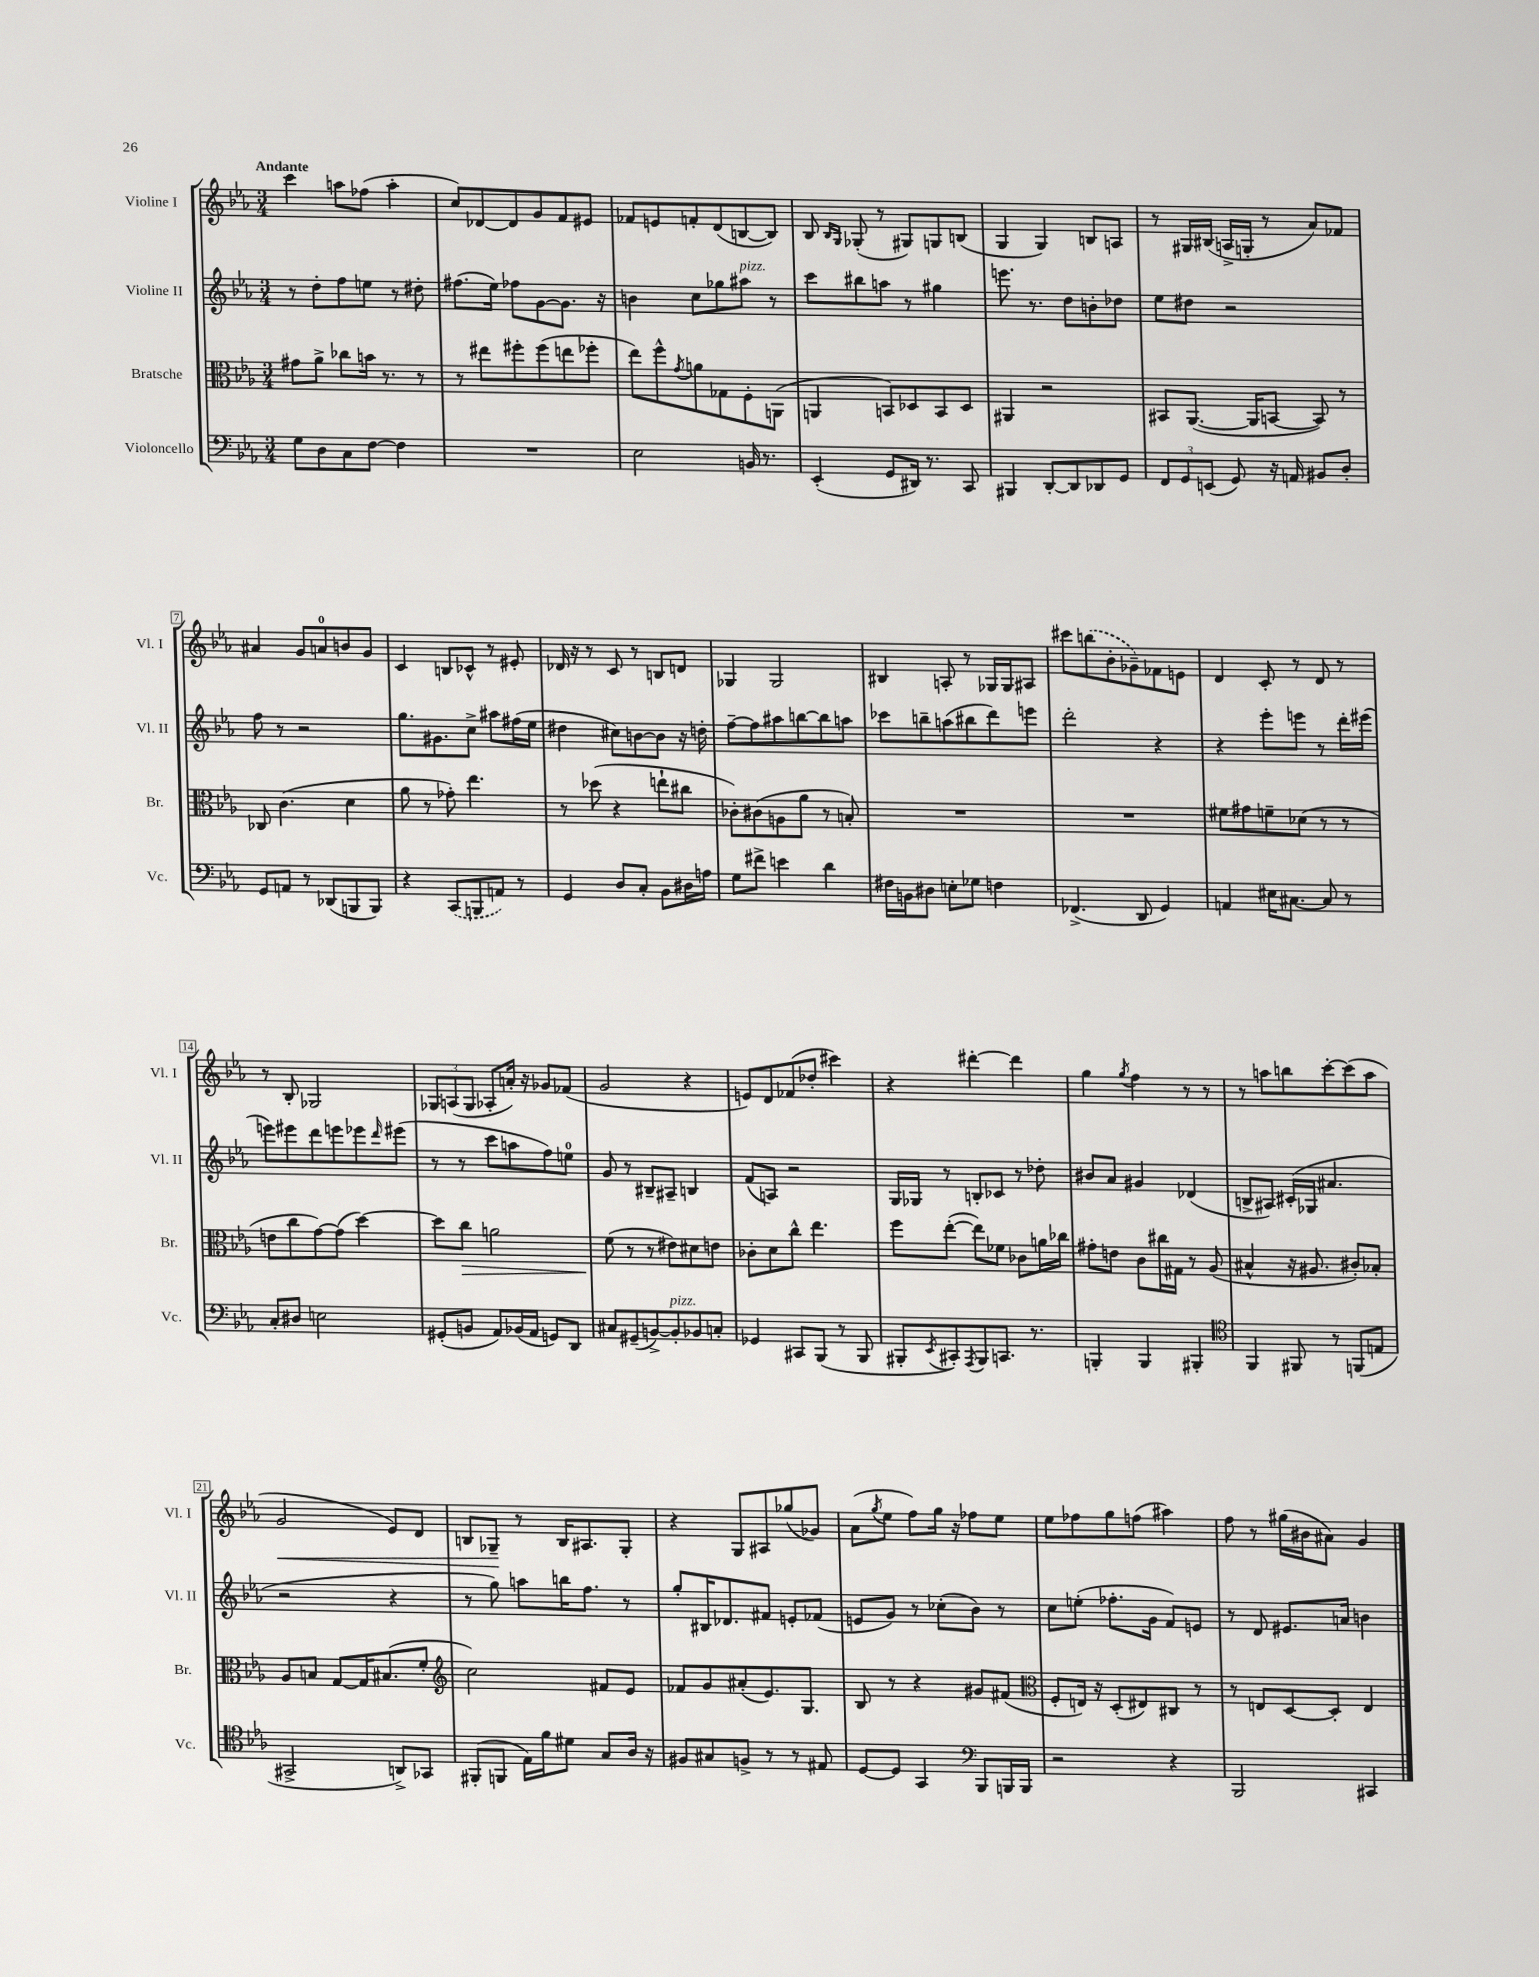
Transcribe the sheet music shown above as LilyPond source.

<<
\new StaffGroup <<
\new Staff = "s0" \with { instrumentName = "Violine I" shortInstrumentName = "Vl. I" } {
    \clef treble \key ees \major \numericTimeSignature \time 3/4 \tempo "Andante"
    c'''4 a''8 fes''8( a''4-. |
    c''8) des'8~ des'8 g'8 f'8 eis'8 |
    fes'8 e'8 f'8-. d'8( b8~ b8) |
    bes8 \grace { bes16 g16 } ges8-.( r8 gis8) g8 b8( |
    g4 g4) b8 a8 |
    r8 gis16 bis16( a16-> g16-. r8 aes'8) fes'8 |
    ais'4 g'8 a'8-0 b'8 g'8 |
    c'4 b8 ces'8-^ r8 eis'8-. |
    des'16 r16 r8 c'8 r8 b8 d'8 |
    ges4 ges2 |
    bis4 a8-. r8 ges16 ges16 ais8 |
    cis'''8 \once \slurDashed b''8( bes'8-. ges'8--) fes'8 e'8 |
    d'4 c'8-. r8 d'8 r8 |
    r8 bes8-. ges2 |
    \tuplet 3/2 { ges8 a8( ges8 } aes8-. a'16-.) r16 ges'8 fes'8( |
    g'2 r4 |
    e'8) d'8 fes'8( des''8-. cis'''4) |
    r4 dis'''4~-. dis'''4 |
    g''4 \acciaccatura { g''8 } f''4 r8 r8 |
    r8 a''8 b''8 c'''8~-. c'''8( a''8 |
    g'2\< ees'8) d'8 |
    b8 ges8--\! r8 b16 ais8. ges8-. |
    r4 g8 ais8 ges''8( ges'8) |
    aes'8( \acciaccatura { g''8 } ees''8 f''8) g''16 r16 fes''8 ees''8 |
    ees''8 fes''8 g''8 f''8( ais''4) |
    f''8 r8 gis''16( bis'16 ais'8) g'4 \bar "|." |
}
\new Staff = "s1" \with { instrumentName = "Violine II" shortInstrumentName = "Vl. II" } {
    \clef treble \key ees \major \numericTimeSignature \time 3/4
    r8 d''8-. f''8 e''8 r8 dis''8-. |
    fis''8.( ees''16) fes''8 g'8~ g'8. r16 |
    b'4 c''8 ges''8 ais''8^\markup { \italic "pizz." } r8 |
    c'''8 bis''8 a''8 r8 gis''4 |
    e'''8. r8. d''8 b'8-. des''8 |
    ees''8 dis''8 r2 |
    f''8 r8 r2 |
    g''8. gis'8. c''8-> ais''8 fis''16( ees''16 |
    dis''4 cis''8) b'8~ b'8 r16 d''16-. |
    f''8~-- f''8 ais''8 b''8~ b''8 a''8 |
    ces'''8 b''8-- a''8( bis''8 d'''8) e'''8 |
    d'''2-. r4 |
    r4 ees'''8-. e'''8 r8 d'''16-. eis'''16( |
    e'''8) eis'''8 d'''8 e'''8 ees'''8 \grace { d'''16 } eis'''8( |
    r8 r8 c'''8 a''8 f''8) e''8-0 |
    g'8 r8 bis8-- ais8-- b4 |
    f'8( a8) r2 |
    g16 ges16 r8 b8-. ces'8 r8 des''8-. |
    bis'8 aes'8 gis'4 des'4( |
    b8-> ais8) cis'16-.( ges16 ais'4. |
    r2 r4 |
    r8 g''8) a''8 b''16 f''8. r8 |
    g''8-. bis16 des'8. fis'8 e'8-. fes'8( |
    e'8 g'8) r8 ces''8-.( bes'8) r8 |
    c''8 e''8-.( fes''8.-. g'16 f'8) e'8 |
    r8 d'8 eis'8. a'16 b'4 \bar "|." |
}
\new Staff = "s2" \with { instrumentName = "Bratsche" shortInstrumentName = "Br." } {
    \clef alto \key ees \major \numericTimeSignature \time 3/4
    gis'8 aes'8-> ces''8 b'16 r8. r8 |
    r8 eis''8 fis''8-. fis''8( e''8 fes''8-. |
    ees''8) f''8-^ \acciaccatura { g'8 } a'8 ges8 f8-. a,8( |
    a,4 b,8) des8 b,8 des8 |
    ais,4 r2 |
    bis,8 aes,8.~( aes,16 b,8~ b,8) r8 |
    ces8 c'4.( d'4 |
    aes'8 r8 ges'8-.) ees''4. |
    r8 des''8( r4 e''8-! cis''8 |
    ces'8-.) cis'8( a8 aes'8 r8 b8-.) |
    R2. |
    R2. |
    fis'8 gis'8 f'8-- des'8( r8 r8 |
    e'8 c''8 g'8~) g'8( d''4~) |
    d''8 c''8\> a'2 |
    f'8\!( r8 r8 eis'8) dis'8 e'8 |
    ces'8-. d'8 c''8-^ ees''4. |
    f''8 ees''8~-.( ees''8) fes'8 ces'8 a'16 ces''16 |
    gis'8-. e'8 c'8 cis''16 gis16 r8 aes8( |
    bis4-^ r16 ais8. cis'8-.) bes8-. |
    aes8 b8 g8~ g16 bis8.( f'8-. |
    \clef treble c''2) fis'8 ees'8 |
    fes'8 g'8 ais'8-.( ees'8.) g8. |
    bes8 r8 r4 gis'8 fis'8( |
    \clef alto f8-. e16) r16 d8-.( eis8) cis8 r8 |
    r8 e8 d8~ d8-. e4 \bar "|." |
}
\new Staff = "s3" \with { instrumentName = "Violoncello" shortInstrumentName = "Vc." } {
    \clef bass \key ees \major \numericTimeSignature \time 3/4
    g8 d8 c8 f8~ f4 |
    R2. |
    ees2 b,16 r8. |
    ees,4-.( g,8 dis,16) r8. c,8 |
    bis,,4 d,8~-. d,8 des,8 g,8 |
    \tuplet 3/2 { f,8 g,8 e,8( } g,8) r16 a,16 bis,8 d8-. |
    g,8 a,8 r8 des,8( b,,8 b,,8) |
    r4 \once \slurDashed c,8( b,,8 a,8) r8 |
    g,4 d8 c8-. bes,8 dis16 a16 |
    g8 fis'8-> e'4 d'4 |
    fis16 b,16 dis8 e8-. ges8 f4 |
    fes,4.->( d,8 g,4) |
    a,4 eis16 cis8.~ cis8 r8 |
    c8-. dis8 e2 |
    gis,8-.( b,8 aes,8) bes,16( aes,16 g,8) d,8 |
    cis8 gis,8--( b,8~->) b,8-.^\markup { \italic "pizz." } bes,8 c8-. |
    ges,4 cis,8 bes,,8( r8 bes,,8 |
    bis,,8-. \acciaccatura { ees,8 } cis,8-.) \acciaccatura { aes,,8 } bis,,8 c,8. r8. |
    b,,4-. b,,4 bis,,4-. |
    \clef tenor f,4 fis,8 r8 f,8( e8 |
    gis,2-> a,8->) ges,8 |
    fis,8-.( f,8 ees16) f'16 dis'8 g8 aes16 r16 |
    fis8 gis8 f8-> r8 r8 eis8 |
    d8~ d8 g,4 \clef bass bes,,8 b,,16 b,,16 |
    r2 r4 |
    bes,,2 cis,4 \bar "|." |
}
>>
>>
\layout { \context { \Score \override BarNumber.stencil = #(make-stencil-boxer 0.1 0.3 ly:text-interface::print) } }
